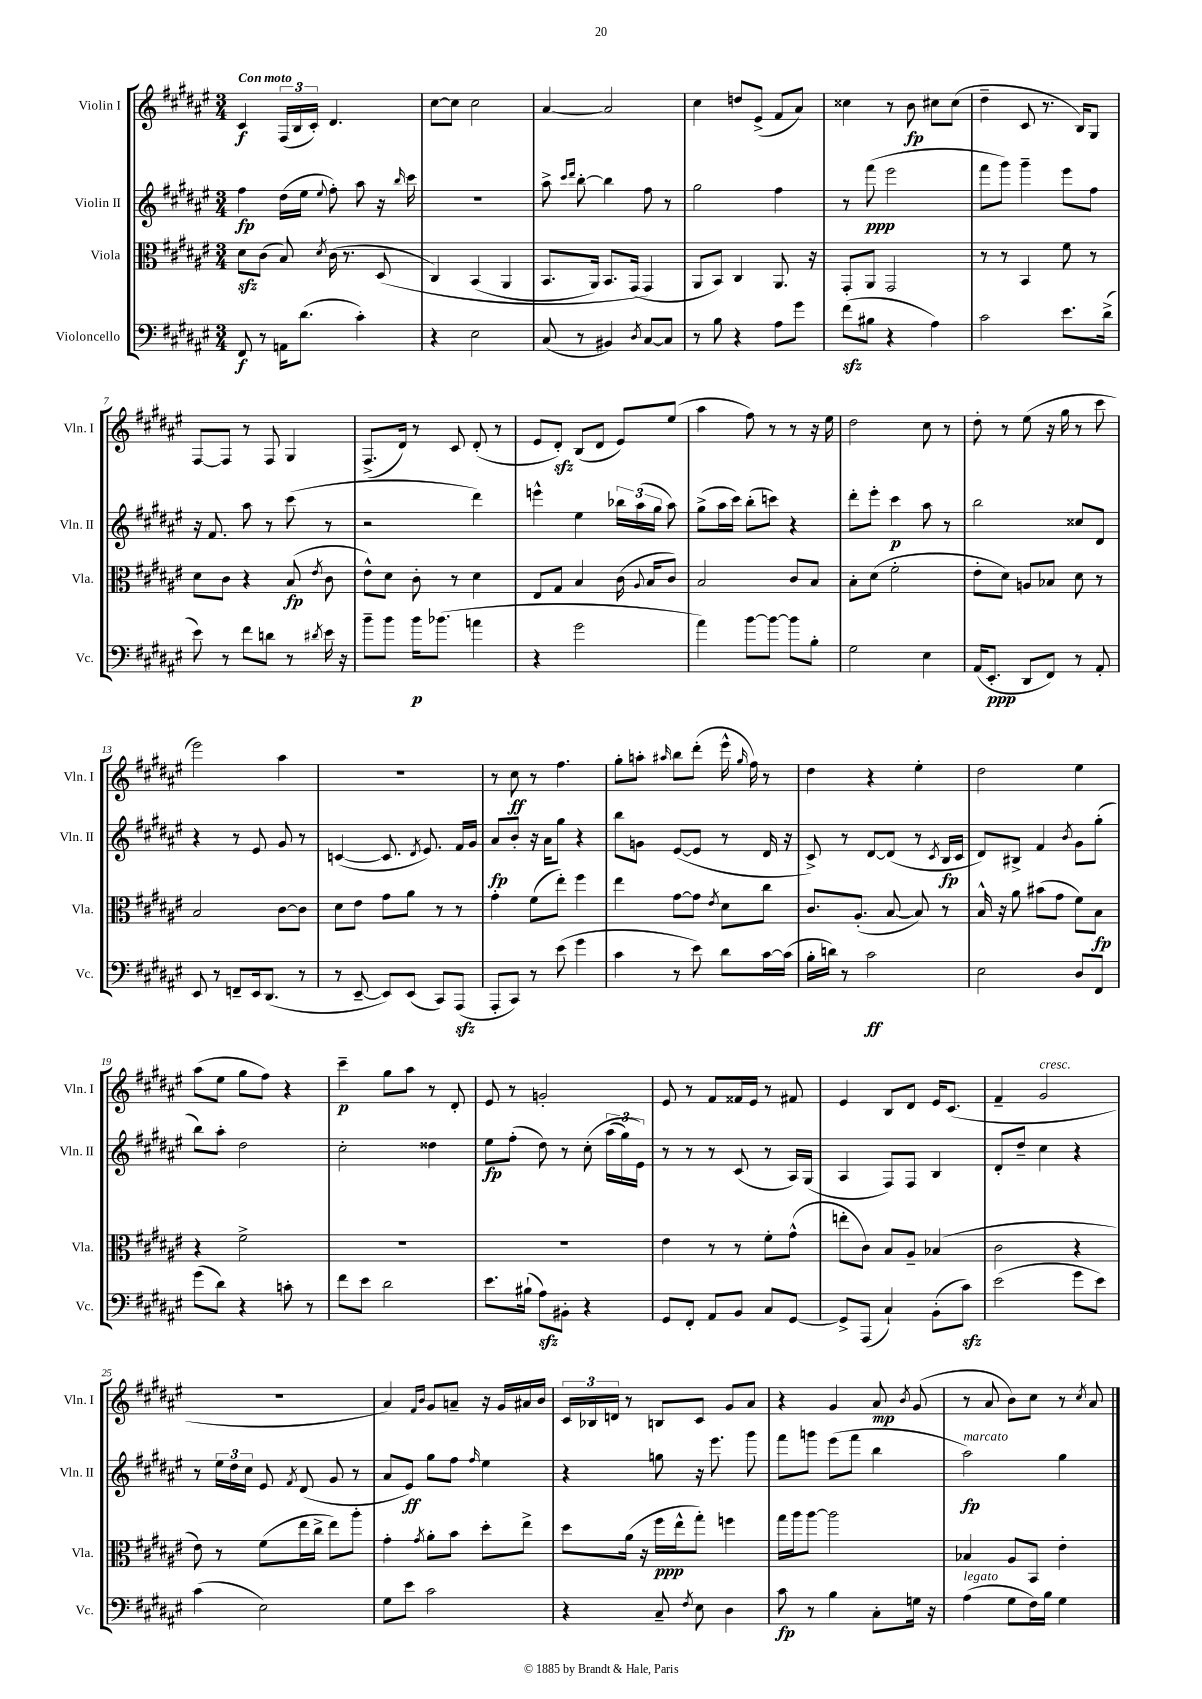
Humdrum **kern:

**kern	**kern	**kern	**kern
*staff4	*staff3	*staff2	*staff1
*clefF4	*clefC3	*clefG2	*clefG2
*k[f#c#g#d#a#e#]	*k[f#c#g#d#a#e#]	*k[f#c#g#d#a#e#]	*k[f#c#g#d#a#e#]
*M3/4	*M3/4	*M3/4	*M3/4
8FF#/	8d#\L	4ff#\	4c#/
8r	(8c#\J	.	.
16AA\LK	8B/)	(16dd#\LL	(24F#/LL
.	.	.	24B/
(8.d#\J	.	16ee#\JJ	.
.	.	.	24c#'/JJ)
.	8qd#/	8qqee#/	.
.	(16c#\	8ff#'\)	4.d#/
.	8.r	.	.
4c#'\)	.	8aa#\	.
.	&(8D#/	16r	.
.	.	16qqbb/	.
.	.	16ccc#\	.
=	=	=	=
4r	4C#/)	2.r	[8cc#\L
.	.	.	8cc#\]J
2E#\	(4BB/	.	2cc#\
.	4AA#/	.	.
=	=	=	=
(8C#/	8.BB/L	8aa#^\	[4a#/
.	.	16qqccc#/LL	.
.	.	16qqddd#/JJ	.
8r	.	[8bb'\	.
.	16AA#/Jk)	.	.
4BB#/)	8.BB/L	4bb\]	2a#/]
.	(16GG#/Jk	.	.
8qD#/	.	.	.
[8C#/L	4GG#/&)	8ff#\	.
8C#/]J	.	8r	.
=	=	=	=
8r	8AA#/L	2gg#\	4cc#\
8B\	8BB/J)	.	.
4r	4C#/	.	8dd/L
.	.	.	(8e#^/J
8A#\L	8.AA#/	4ff#\	8f#/L
8g#\J	.	.	8a#/J)
.	16r	.	.
=	=	=	=
(8f#\L	8GG#'/L	8r	4cc##\
8B#\J	8AA#/J	(8fff#\	.
4r	2GG#/	2eee#\	8r
.	.	.	8b\
4A#\)	.	.	8cc#\L
.	.	.	(8cc#\J
=	=	=	=
2c#\	8r	8fff#\L	4dd#~\
.	8r	8ggg#\J)	.
.	4BB/	4ggg#~\	8c#/
.	.	.	8.r
8.e#\L	8f#\	8eee#\L	.
.	.	.	16B/LK)
.	8r	8ff#\J	8G#/J
(16d#^\Jk	.	.	.
=	=	=	=
8e#\)	8d#\L	16r	[8F#/L
.	.	8.f#/	.
8r	8c#\J	.	8F#/]J
8f#\L	4r	8aa#\	8r
8d\J	.	8r	8F#/
8r	(8B/	(8ccc#\	4G#/
8qd#/	8qe#/	.	.
16e#\	8c#\	8r	.
16r	.	.	.
=	=	=	=
8b~\L	8e#^^\L)	2r	(8.F#^/L
8b\J	8d#\J	.	.
.	.	.	16d#/Jk)
16b\LK	8c#'\	.	8r
(8.b-\J	.	.	.
.	8r	.	8c#/
4a\	4d#\	4ddd#\)	(8d#'/
.	.	.	8r
=	=	=	=
4r	8E#/L	4eee^^\	8e#/L
.	8G#/J	.	8d#'/J)
2g#\	4B/	4ee#\	(8B/L
.	.	.	8d#/J
.	(16c#\	24bb-\LL	8e#/L)
.	.	(24aa#\	.
.	8qqA#/	.	.
.	16B/LK	.	.
.	.	24gg#\JJ	.
.	8c#/J)	8aa#\)	(8ee#/J
=	=	=	=
4a#\)	2B/	(8gg#^\L	4aa#\
.	.	16aa#\L	.
.	.	16ccc#\JJ)	.
[8b\L	.	(8bb'\L	8ff#\)
8b\_J	.	8ccc\J)	8r
8b\]L	8c#/L	4r	8r
8B'\J	8B/J	.	16r
.	.	.	16ee#\
=	=	=	=
2G#\	8B'\L	8ddd#'\L	2dd#\
.	(8d#\J	8eee#'\J	.
.	2f#'\	4ccc#\	.
4E#\	.	8aa#\	8cc#\
.	.	8r	8r
=	=	=	=
(16AA#/LK	8e#'\L	2bb\	8dd#'\
8.EE#'/J	.	.	.
.	8d#\J)	.	8r
8DD#/L	8A/L	.	(8ee#\
8FF#/J)	8B-/J	.	16r
.	.	.	16gg#\
8r	8d#\	8cc##/L	8r
8AA#'/	8r	8d#/J	8ccc#\
=	=	=	=
8EE#/	2B/	4r	2eee#\)
8r	.	.	.
8FF~/L	.	8r	.
16EE#/k	.	8e#/	.
(8.DD#/J	.	.	.
.	[8c#\L	8g#/	4aa#\
8r	8c#\]J	8r	.
=	=	=	=
8r	8d#\L	([4c/	2.r
[8EE#~/	8e#\J	.	.
8EE#/]L)	8g#\L	8.c/]	.
(8EE#/J	8a#\J	.	.
.	.	8qd#/	.
.	.	8.e#/)	.
8CC#/L)	8r	.	.
(8AAA#/J	8r	16f#/LL	.
.	.	16g#/JJ	.
=	=	=	=
8AAA#'/L	4g#'\	8a#/L	8r
8CC#/J)	.	8b'/J	8cc#\
8r	(8f#\L	16r	8r
.	.	16a#\LK	.
(8e#\	8ee#'\J)	8gg#\J	4.ff#\
4g#\	4ff#\	4r	.
=	=	=	=
4c#\	4ee#\	8bb\L	8gg#'\L
.	.	8g\J	8aa'\J
.	.	.	16qqaa#/
8r	[8g#\L	([8e#/L	8bb\L
8e#\)	8g#\]J	8e#/]J	(8ddd#'\J
.	8qe#/	.	.
8d#\L	8d#\L	8r	16eee#^^\
.	.	.	16qqgg#/
.	.	.	16ff#\)
[16c#\L	8cc#\J	16d#/	8r
(16c#\]JJ	.	16r	.
=	=	=	=
16B'\LL	8.c#/L	8c#^/)	4dd#\
16d\JJ)	.	.	.
8r	.	8r	.
.	(8.A#'/J	.	.
2c#\	.	[8d#/L	4r
.	[8B/	(8d#/]J	.
.	8B/])	8r	4ee#'\
.	.	8qc#/	.
.	8r	16B/LL	.
.	.	16c#/JJ	.
=	=	=	=
2E#\	16B^^/	8d#/L)	2dd#\
.	16r	.	.
.	8a#\	8B#^/J	.
.	(8b#\L	4f#/	.
.	8g#\J	.	.
.	.	8qb/	.
8D#/L	8f#\L)	8g#\L	4ee#\
8FF#/J	8B\J	(8gg#'\J	.
=	=	=	=
(8g#\L	4r	8bb\L)	(8aa#\L
8d#\J)	.	8aa#'\J	8ee#\J
4r	2f#^\	2dd#\	8gg#\L
.	.	.	8ff#\J)
8c'\	.	.	4r
8r	.	.	.
=	=	=	=
8f#\L	2.r	2cc#'\	4ccc#~\
8e#\J	.	.	.
2d#\	.	.	8gg#\L
.	.	.	8aa#\J
.	.	4dd##\	8r
.	.	.	8d#'/
=	=	=	=
8.e#\L	2.r	8ee#\L	8e#/
.	.	(8ff#'\J	8r
(16B#`\Jk	.	.	.
8A#\L)	.	8dd#\)	2g'/
8BB#'\J	.	8r	.
4r	.	&(8cc#'\	.
.	.	(24aa#\LL	.
.	.	24gg#\)	.
.	.	24e#\JJ&)	.
=	=	=	=
8GG#/L	4e#\	8r	8e#/
8FF#'/J	.	8r	8r
8AA#/L	8r	8r	8f#/L
8BB/J	8r	(8c#/	16f##/L
.	.	.	16e#/JJ
8C#/L	8f#'\L	8r	8r
[8GG#/J	(8g#^^\J	16A#/LL)	8f#/
.	.	(16G#/JJ	.
=	=	=	=
8GG#^/]L	8ee'\L	4A#/	4e#/
(8AAA#/J	8c#\J)	.	.
4C#`/)	8B/L	8F#/L)	8B/L
.	8A#~/J	8F#/J	8d#/J
(8BB'\L	(4B-/	4B/	16e#/LK
.	.	.	(8.c#/J
8c#\J)	.	.	.
=	=	=	=
(2e#\	2c#\	8d#'/L	4f#~/
.	.	8dd#~/J	.
.	.	4cc#\	2g#/
8g#\L	4r	4r	.
8e#\J)	.	.	.
=	=	=	=
(4c#\	8e#\)	8r	2.r
.	8r	24ee#\LL	.
.	.	24dd#\	.
.	.	24cc#\JJ	.
2E#\)	(8f#\L	8e#/	.
.	.	8qf#/	.
.	16ee#\L	(8d#/	.
.	16cc#^\JJ	.	.
.	8ee#\L)	8g#/	.
.	8aa#'\J	8r	.
=	=	=	=
8G#\L	4g#'\	8a#/L	4a#/)
8e#\J	.	8e#/J)	.
.	.	.	16qqf#/LL
.	8qg#/	.	16qqb/JJ
2c#\	8a#'\L	8gg#\L	8g#/L
.	8b\J	8ff#\J	8a~/J
.	.	16qqff#/	.
.	8dd#'\L	4ee#\	16r
.	.	.	16g#/LL
.	8ee#^\J	.	16a#/
.	.	.	16b/JJ
=	=	=	=
4r	8dd#\L	4r	24c#/LL
.	.	.	24B-/
.	.	.	24d/JJ
.	(16a#\Jk	.	8r
.	16r	.	.
8C#~/	16ff#\LL	8gg\	8B/L
.	16ee#^^\J	.	.
8qF#/	.	.	.
8E#\	8gg#'\J)	16r	8c#/J
.	.	8.eee#\	.
4D#\	4ff\	.	8g#/L
.	.	8ggg#\	8a#/J
=	=	=	=
8c#\	16gg#\LL	8fff#\L	4r
.	16aa#\J	.	.
8r	[8aa#\J	8ggg\J	.
4B\	2aa#\]	(8eee#\L	4g#/
.	.	8fff#\J	.
8C#'\L	.	4bb\	8a#/
.	.	.	8qb/
16G\Jk	.	.	(8g#/
16r	.	.	.
=	=	=	=
(4A#\	4B-/	2aa#\)	8r
.	.	.	8a#/
8G#\L	8A#/L	.	8b\L)
16F#\L)	8BB/J	.	8cc#\J
16B\JJ	.	.	.
4G#\	4e#'\	4gg#\	8r
.	.	.	8qcc#/
.	.	.	8a#/
==	==	==	==
*-	*-	*-	*-
